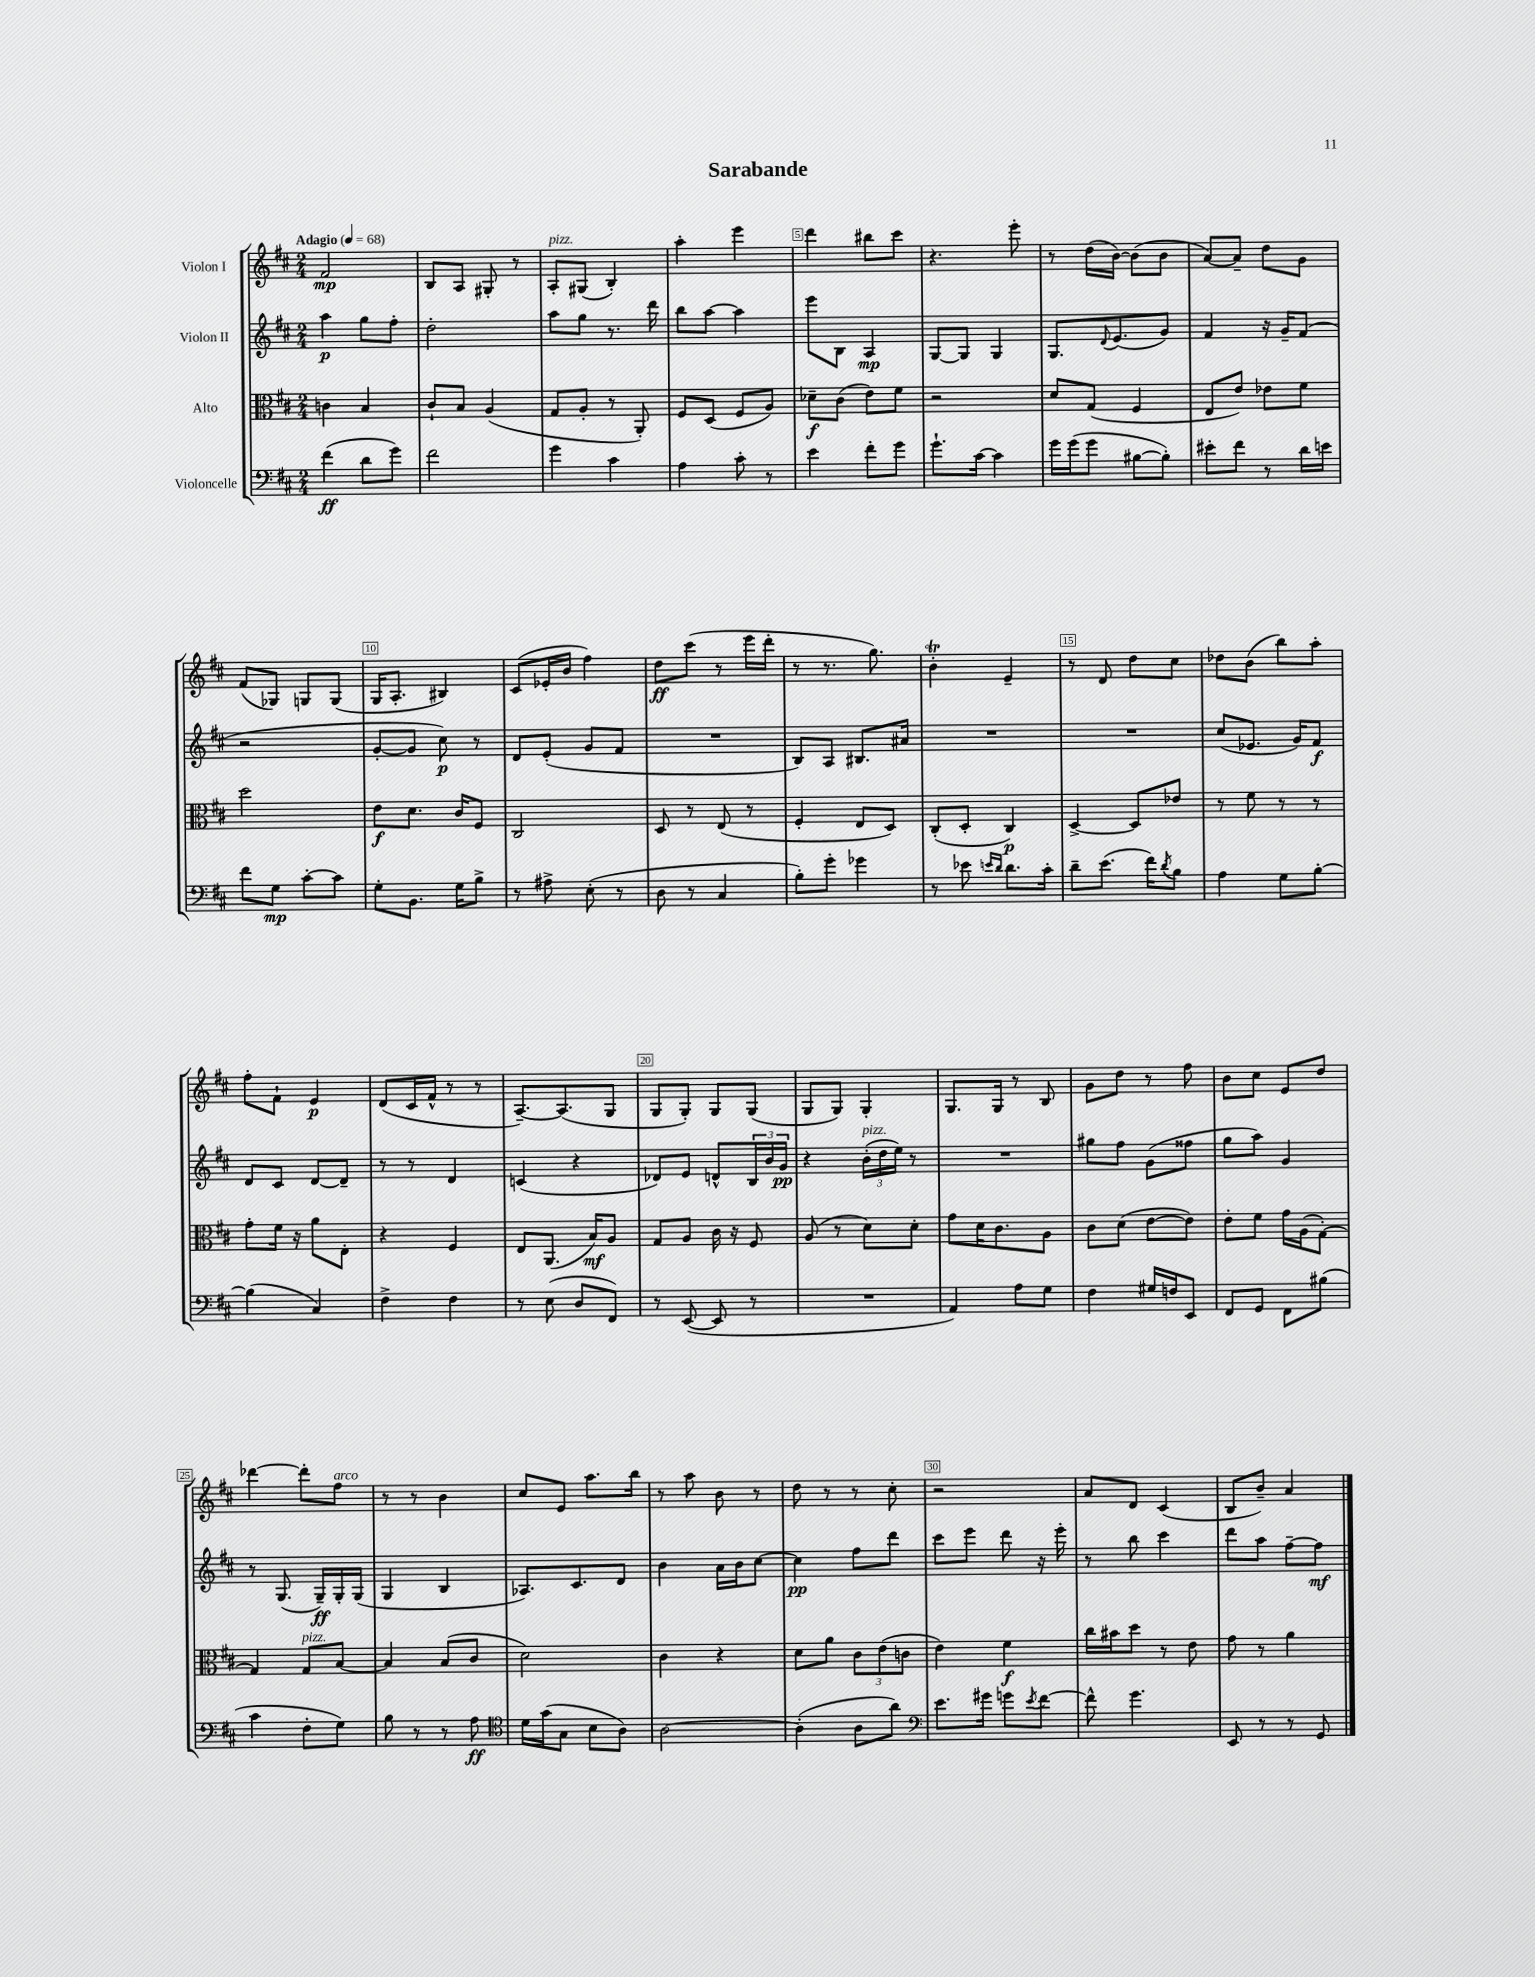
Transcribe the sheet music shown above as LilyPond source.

\header { title = "Sarabande" }
<<
\new StaffGroup <<
\new Staff = "s0" \with { instrumentName = "Violon I" } {
    \clef treble \key d \major \numericTimeSignature \time 2/4 \tempo "Adagio" 4 = 68
    fis'2\mp |
    b8 a8 gis8-. r8 |
    a8-.^\markup { \italic "pizz." } gis8( b4-.) |
    a''4-. e'''4 |
    d'''4 bis''8 cis'''8 |
    r4. e'''8-. |
    r8 d''16( b'16~) b'8( b'8 |
    a'8~) a'8-- d''8 g'8 |
    fis'8( ges8) g8 g8( |
    g16 a8.-. bis4) |
    cis'8( ees'16-. b'16 fis''4) |
    d''8\ff cis'''8( r8 e'''16 d'''16-. |
    r8 r8. g''8.) |
    b'4-.\trill e'4-- |
    r8 d'8 d''8 cis''8 |
    des''8 b'8( b''8) a''8-. |
    fis''8-. fis'8-! e'4\p |
    d'8( cis'16 fis'16-^ r8 r8 |
    a8.~--) a8.( g8 |
    g8 g8-.) g8 g8( |
    g8 g8) g4-. |
    g8. g16 r8 b8 |
    g'8 d''8 r8 fis''8 |
    b'8 cis''8 e'8 d''8 |
    des'''4~ des'''8-. fis''8^\markup { \italic "arco" } |
    r8 r8 b'4 |
    cis''8 e'8 a''8. b''16 |
    r8 a''8 b'8 r8 |
    d''8 r8 r8 cis''8-. |
    r2 |
    a'8 d'8 cis'4( |
    b8 b'8--) a'4 \bar "|." |
}
\new Staff = "s1" \with { instrumentName = "Violon II" } {
    \clef treble \key d \major \numericTimeSignature \time 2/4
    a''4\p g''8 fis''8-. |
    d''2-. |
    a''8 g''8 r8. d'''16 |
    b''8 a''8~ a''4 |
    e'''8 b8 a4\mp |
    g8~ g8 g4 |
    g8. \appoggiatura { d'8 } e'8.( g'8) |
    fis'4 r16 g'16-- fis'8( |
    r2 |
    g'8~-. g'8 cis''8\p) r8 |
    d'8 e'8-.( g'8 fis'8 |
    R2 |
    b8) a8 bis8. ais'16 |
    R2 |
    R2 |
    cis''8( ees'8. g'16) fis'8\f |
    d'8 cis'8 d'8~ d'8-- |
    r8 r8 d'4 |
    c'4( r4 |
    des'8) e'8 d'8-^ \tuplet 3/2 { b16 b'16 g'16\pp } |
    r4 \tuplet 3/2 { b'16-.^\markup { \italic "pizz." }( d''16 e''16) } r8 |
    R2 |
    gis''8 fis''8 g'8( fisis''8 |
    g''8 a''8) g'4 |
    r8 g8.( g16--\ff) g16-. g16( |
    g4 b4 |
    aes8.) cis'8. d'8 |
    b'4 a'16 b'16 cis''8~ |
    cis''4\pp fis''8 d'''8 |
    cis'''8 e'''8 d'''8 r16 e'''16-. |
    r8 b''8 cis'''4 |
    d'''8 a''8 fis''8~-- fis''8\mf \bar "|." |
}
\new Staff = "s2" \with { instrumentName = "Alto" } {
    \clef alto \key d \major \numericTimeSignature \time 2/4
    c'4 b4 |
    cis'8-! b8 a4( |
    g8 a8-. r8 a,8-.) |
    fis8 d8( fis8 a8) |
    des'8--\f cis'8( e'8) fis'8 |
    r2 |
    d'8 g8( fis4 |
    e8 e'8) ees'8 fis'8 |
    d''2 |
    e'8\f d'8. cis'16 fis8 |
    cis2 |
    d8 r8 e8( r8 |
    fis4-. e8 d8) |
    cis8-.( d8-. cis4\p) |
    d4~-> d8 ees'8 |
    r8 fis'8 r8 r8 |
    g'8-. fis'16 r16 a'8 e8-. |
    r4 fis4 |
    e8 a,8.( b16\mf) a8 |
    g8 a8 cis'16 r16 fis8 |
    a8( r8 d'8) d'8-. |
    g'8 d'16 cis'8. a8 |
    cis'8 d'8( e'8~ e'8) |
    e'8-. fis'8 g'16 a16( g8~-.) |
    g4 g8^\markup { \italic "pizz." } b8~ |
    b4 b8( cis'8 |
    d'2) |
    cis'4 r4 |
    d'8 a'8 \tuplet 3/2 { cis'8 e'8( c'8 } |
    e'4) fis'4\f |
    cis''16 bis'16 d''8 r8 e'8 |
    g'8 r8 a'4 \bar "|." |
}
\new Staff = "s3" \with { instrumentName = "Violoncelle" } {
    \clef bass \key d \major \numericTimeSignature \time 2/4
    fis'4\ff( d'8 g'8) |
    fis'2 |
    g'4 cis'4 |
    a4 cis'8-. r8 |
    e'4 fis'8-. g'8 |
    g'8.-! cis'16~ cis'4 |
    g'16 g'16( g'8 bis8~ bis8-.) |
    eis'8-. fis'8 r8 d'16 e'16 |
    fis'8 g8\mp cis'8~-. cis'8 |
    g8-. b,8. g16 b8-> |
    r8 ais8-> e8-.( r8 |
    d8 r8 cis4 |
    b8-.) g'8-. ges'4 |
    r8 ees'8 \grace { e'16 d'16 } d'8. cis'16-. |
    d'8-- e'8.( fis'16) \acciaccatura { d'8 } b8 |
    a4 g8 b8~-. |
    b4( cis4) |
    fis4-> fis4 |
    r8 e8( d8 fis,8) |
    r8 e,8~( e,8 r8 |
    R2 |
    a,4) a8 g8 |
    fis4 gis16 f16 e,8 |
    fis,8 g,8 fis,8 bis8( |
    cis'4 fis8-. g8) |
    b8 r8 r8 a8\ff |
    \clef tenor d'16 g'16( g8 b8 a8) |
    a2~ |
    a4-.( a8 a'8) |
    \clef bass e'8. gis'16 g'8 \acciaccatura { e'8 } fis'8~ |
    fis'8-^ g'4. |
    e,8 r8 r8 g,8 \bar "|." |
}
>>
>>
\layout { \context { \Score \override BarNumber.break-visibility = ##(#f #t #t) barNumberVisibility = #(every-nth-bar-number-visible 5) \override BarNumber.stencil = #(make-stencil-boxer 0.1 0.3 ly:text-interface::print) } }
